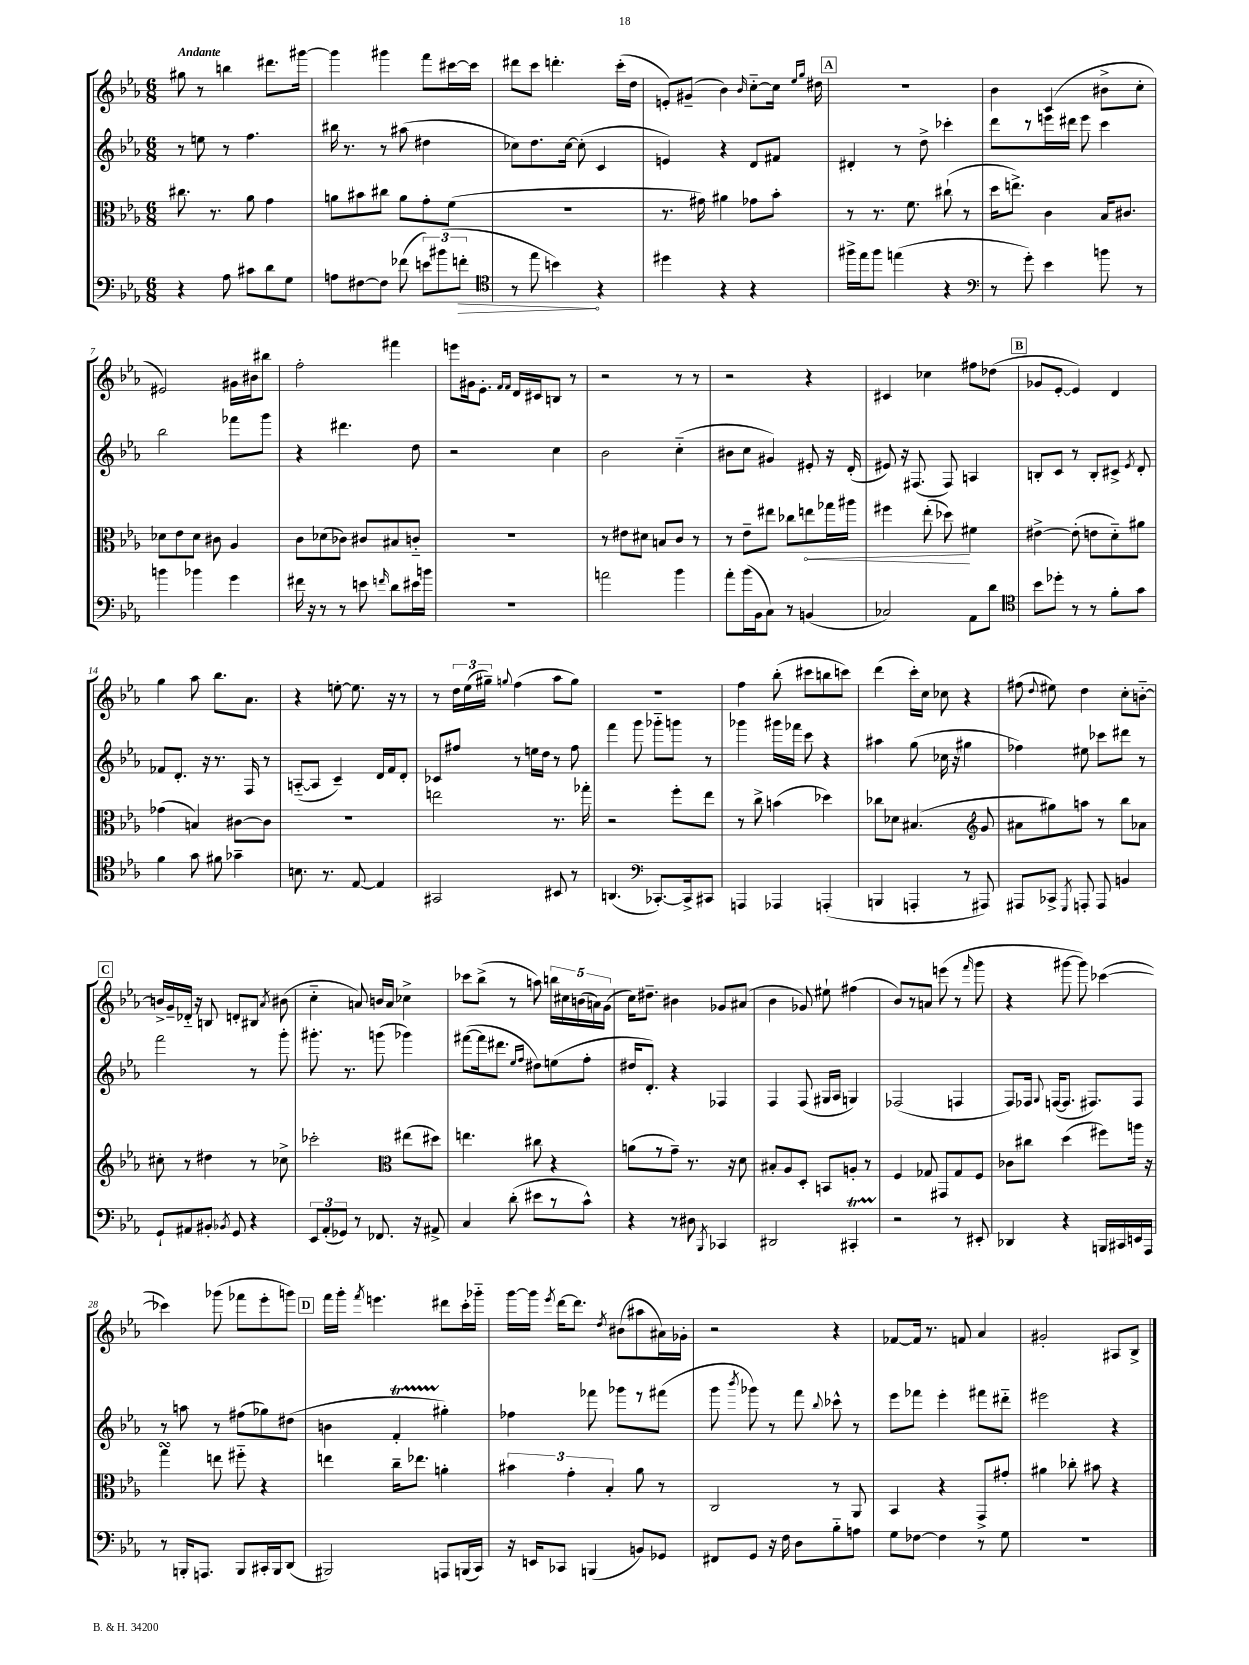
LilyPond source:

<<
\new StaffGroup <<
\new Staff = "s0" {
    \clef treble \key ees \major \numericTimeSignature \time 6/8 \tempo "Andante"
    \autoBeamOff gis''8 r8 b''4 dis'''8.[ gis'''16]~ |
    gis'''4 gis'''4 f'''8[ cis'''16~ cis'''16] |
    dis'''8[ c'''8] d'''4.-. c'''16[-.( d''16] |
    e'8[-.) gis'8]--( bes'4) \grace { bes'16 } c''8[~-_ c''16] \grace { ees''16[ g''16] } dis''16 |
    \mark \markup { \box "A" } R2. |
    bes'4 c'4( bis'8[-> c''8]-. |
    eis'2) gis'16[ bis'16 bis''8] |
    f''2-. fis'''4 |
    e'''8[ gis'16 ees'8.]-. \grace { f'16[ f'16] } d'16[ cis'16 b8] r8 |
    r2 r8 r8 |
    r2 r4 |
    cis'4 ces''4 fis''8[ des''8]( |
    \mark \markup { \box "B" } ges'8[ ees'8]~-. ees'4) d'4 |
    g''4 aes''8 bes''8.[ aes'8.] |
    r4 e''8~-. e''8. r16 r8 |
    r8 \tuplet 3/2 { d''16[ ees''16( gis''16]--) } \appoggiatura { g''8 } f''4( aes''8[ g''8]) |
    R2. |
    f''4 bes''8-.( cis'''8[ b''8 c'''8]) |
    d'''4( c'''16[-.) c''16] ces''8 r4 |
    fis''8( \appoggiatura { d''8 } eis''8) d''4 c''8[-. b'8]~-_ |
    \mark \markup { \box "C" } b'16[-> g'16-- des'16]-_ r16 b8 d'8[-. bis8] \acciaccatura { aes'8 } bis'8( |
    c''4-_ a'8) b'16[ a'16] ces''4-> |
    ces'''8[ bes''8]->( r8 a''8) \tuplet 5/4 { b''16[ cis''16 b'16( a'16) g'16]( } |
    c''16[) dis''8.]-- bis'4 ges'8[ ais'8]( |
    bes'4 ges'8) eis''8-! fis''4( |
    bes'8[) r8 a'8] e'''8( r8 \grace { f'''16 } g'''8 |
    r4 gis'''8~ gis'''8) ces'''4~( |
    ces'''4) ges'''8( fes'''8[ ees'''8-. g'''8]) |
    \mark \markup { \box "D" } f'''16[ g'''16]-. \acciaccatura { f'''8 } e'''4. dis'''8[ c'''16-. ges'''16]-_ |
    g'''16[~ g'''16] \acciaccatura { ees'''8 } d'''16[~ d'''8.] \acciaccatura { d''8 } bis'8[( ais''8 ais'16) ges'16]-. |
    r2 r4 |
    fes'8[~ fes'16] r8. f'8 aes'4 |
    gis'2-. ais8[ bes8]-> \bar "|." |
}
\new Staff = "s1" {
    \clef treble \key ees \major \numericTimeSignature \time 6/8
    \autoBeamOff r8 e''8 r8 f''4. |
    bis''16 r8. r8 ais''8( dis''4 |
    ces''8[) d''8. ces''16]~ ces''8-.( c'4 |
    e'4) r4 d'8[ fis'8] |
    \mark \markup { \box "A" } dis'4-. r8 d''8-> ces'''4-. |
    d'''8[ r8 e'''16 dis'''16] e'''8 c'''4 |
    bes''2 fes'''8[ g'''8] |
    r4 dis'''4. d''8 |
    r2 c''4 |
    bes'2 c''4-_( |
    bis'8[ c''8] gis'4) eis'8-. r16 d'16-.( |
    eis'8) r16 fis8.( fis8) a4 |
    \mark \markup { \box "B" } b8[-. c'8] r8 b8[-. cis'8]-> \acciaccatura { ees'8 } d'8-. |
    fes'8[ d'8.]-. r16 r8. f16 r8 |
    a8[~-_( a8] c'4--) d'16[ f'16 d'8]-. |
    ces'8[ fis''8] r8 e''16[ d''16] r8 fis''8 |
    f'''4 g'''8 ges'''8[-_ g'''8] r8 |
    ges'''4 gis'''16[ fes'''16] c'''8 r4 |
    ais''4 g''8( ces''16 r16 gis''4 |
    fes''4) eis''8 ces'''8[ dis'''8] r8 |
    \mark \markup { \box "C" } f'''2 r8 g'''8-. |
    gis'''8.-. r8. g'''8( ges'''4) |
    fis'''8[~( fis'''16 dis'''8.] \grace { ees''16[ f''16] } dis''8[) e''8( f''8]-. |
    dis''16[ d'8.]-.) r4 fes4 |
    f4 f8( gis16[ aes16] g4) |
    fes2( f4 |
    f8[) fes16] \appoggiatura { g8 } f16[~( f8.] fis8.[) fis8] |
    r8 a''8 r8 fis''8[( ges''8) dis''8]( |
    \mark \markup { \box "D" } b'4 f'4-.\startTrillSpan gis''4-.\stopTrillSpan) |
    fes''4 fes'''8 ges'''8[ r8 fis'''8]( |
    g'''8 \acciaccatura { bes'''8 } ges'''8) r8 f'''8 \appoggiatura { bes''8 } ces'''8-^ r8 |
    ees'''8[ fes'''8] ees'''4-. fis'''8[ dis'''8]-_ |
    eis'''2 r4 \bar "|." |
}
\new Staff = "s2" {
    \clef alto \key ees \major \numericTimeSignature \time 6/8
    \autoBeamOff cis''8. r8. aes'8 g'4 |
    a'8[ bis'8 cis''8] a'8[ g'8-. f'8]( |
    R2. |
    r8. gis'16) ais'4 ges'8[ bes'8]-. |
    \mark \markup { \box "A" } r8 r8. f'8. cis''8-!( r8 |
    d''16[ e''8.]->) c'4 bes16[ cis'8.] |
    des'8[ ees'8 des'8] cis'8 aes4 |
    c'8[ des'8( ces'8]) cis'8[ bis8 c'8]-_ |
    R2. |
    r8 eis'8[ dis'8] b8[ c'8] r8 |
    r8 ees'8[-- eis''8] ces''8[ \once \override Hairpin.circled-tip = ##t e''8\< ges''16 ais''16] |
    fis''4 ees''8-.( des''8\!) fis'4 |
    \mark \markup { \box "B" } eis'4~-> eis'8-.( e'8[ d'8-_) ais'8] |
    ges'4( b4) cis'8[~ cis'8] |
    R2. |
    e''2 r8. ges''16-. |
    r2 f''8[-. ees''8] |
    r8 c''8-> b'4( des''4) |
    ces''8[ des'8] bis4.( \clef treble g'8 |
    ais'8[ gis''8) a''8] r8 bes''8[ aes'8] |
    \mark \markup { \box "C" } cis''8-. r8 dis''4 r8 ces''8-> |
    ces'''2-. \clef alto eis''8[( dis''8]) |
    e''4. cis''8 r4 |
    a'8[( r8 g'8]--) r8. r16 d'8 |
    bis8[-. aes8 d8]-. b,8[ a8]-. r8 |
    f4 ges8 gis,8[ ges8 f8] |
    ces'8[ cis''8] d''4( fis''8[) a''16] r16 |
    g''4\turn e''8 fis''8-_ r4 |
    \mark \markup { \box "D" } e''4 c''16[-- ees''8.] a'4-. |
    \tuplet 3/2 { bis'4 g'4-. bes4-. } aes'8 r8 |
    c2 r8 aes,8 |
    bes,4 r4 g,8[-> gis'8]-. |
    ais'4 ces''8-. bis'8 r4 \bar "|." |
}
\new Staff = "s3" {
    \clef bass \key ees \major \numericTimeSignature \time 6/8
    \autoBeamOff r4 aes8 cis'8[ d'8 g8] |
    a8[ fis8~ fis8] fes'8( \tuplet 3/2 { e'8[) bis'8( \once \override Hairpin.circled-tip = ##t f'8]-.\> } |
    \clef tenor r8 ees''8 b'4\!) r4 |
    dis''4 r4 r4 |
    \mark \markup { \box "A" } fis''16[-> ees''16 fis''8] e''4( r4 |
    \clef bass r8 g'8-.) ees'4 b'8 r8 |
    b'4 bes'4 g'4 |
    fis'16 r16 r8 r8 e'8 \grace { f'16 } d'8[ eis'16 b'16] |
    r2. |
    a'2 bes'4 |
    aes'8[-. bes'16( bes,16 c8]) r8 b,4( |
    ces2) aes,8[ d'8] |
    \mark \markup { \box "B" } \clef tenor bes'8[ des''8]-. r8 r8 f'8[-. g'8] |
    f'4 g'8 fis'8 ges'4-- |
    b8. r8. ees8~ ees4 |
    gis,2 bis,8 r8 |
    a,4.( \clef bass ces,8.[~-.) ces,16-> cis,8] |
    a,,4 aes,,4 a,,4-.( |
    b,,4 a,,4-. r8 ais,,8) |
    ais,,8[ ces,8]-> \acciaccatura { g,,8 } a,,8-. a,,8 b,4 |
    \mark \markup { \box "C" } g,8[-! ais,8 bis,8]-. \acciaccatura { bes,8 } g,8 r4 |
    \tuplet 3/2 { ees,8[ aes,8-.( ges,8]) } r8 fes,8. r16 ais,8-> |
    c4 d'8-.( eis'8[ r8 c'8]-^) |
    r4 r8 dis8 \acciaccatura { bes,,8 } ces,4 |
    dis,2 cis,4-.\startTrillSpan |
    r2\stopTrillSpan r8 eis,8-. |
    des,4 r4 b,,16[ cis,16 e,16 aes,,16] |
    r8 b,,16[-. a,,8.] b,,8[ cis,16-. b,,16 d,8]( |
    \mark \markup { \box "D" } bis,,2) a,,8[ b,,16( c,16]) |
    r16 e,16[ ces,8] b,,4( b,8[) ges,8] |
    fis,8[ g,8] r16 f16 d8[ bes8-_ a8] |
    g8[ fes8]~ fes4 r8 g8 |
    R2. \bar "|." |
}
>>
>>
